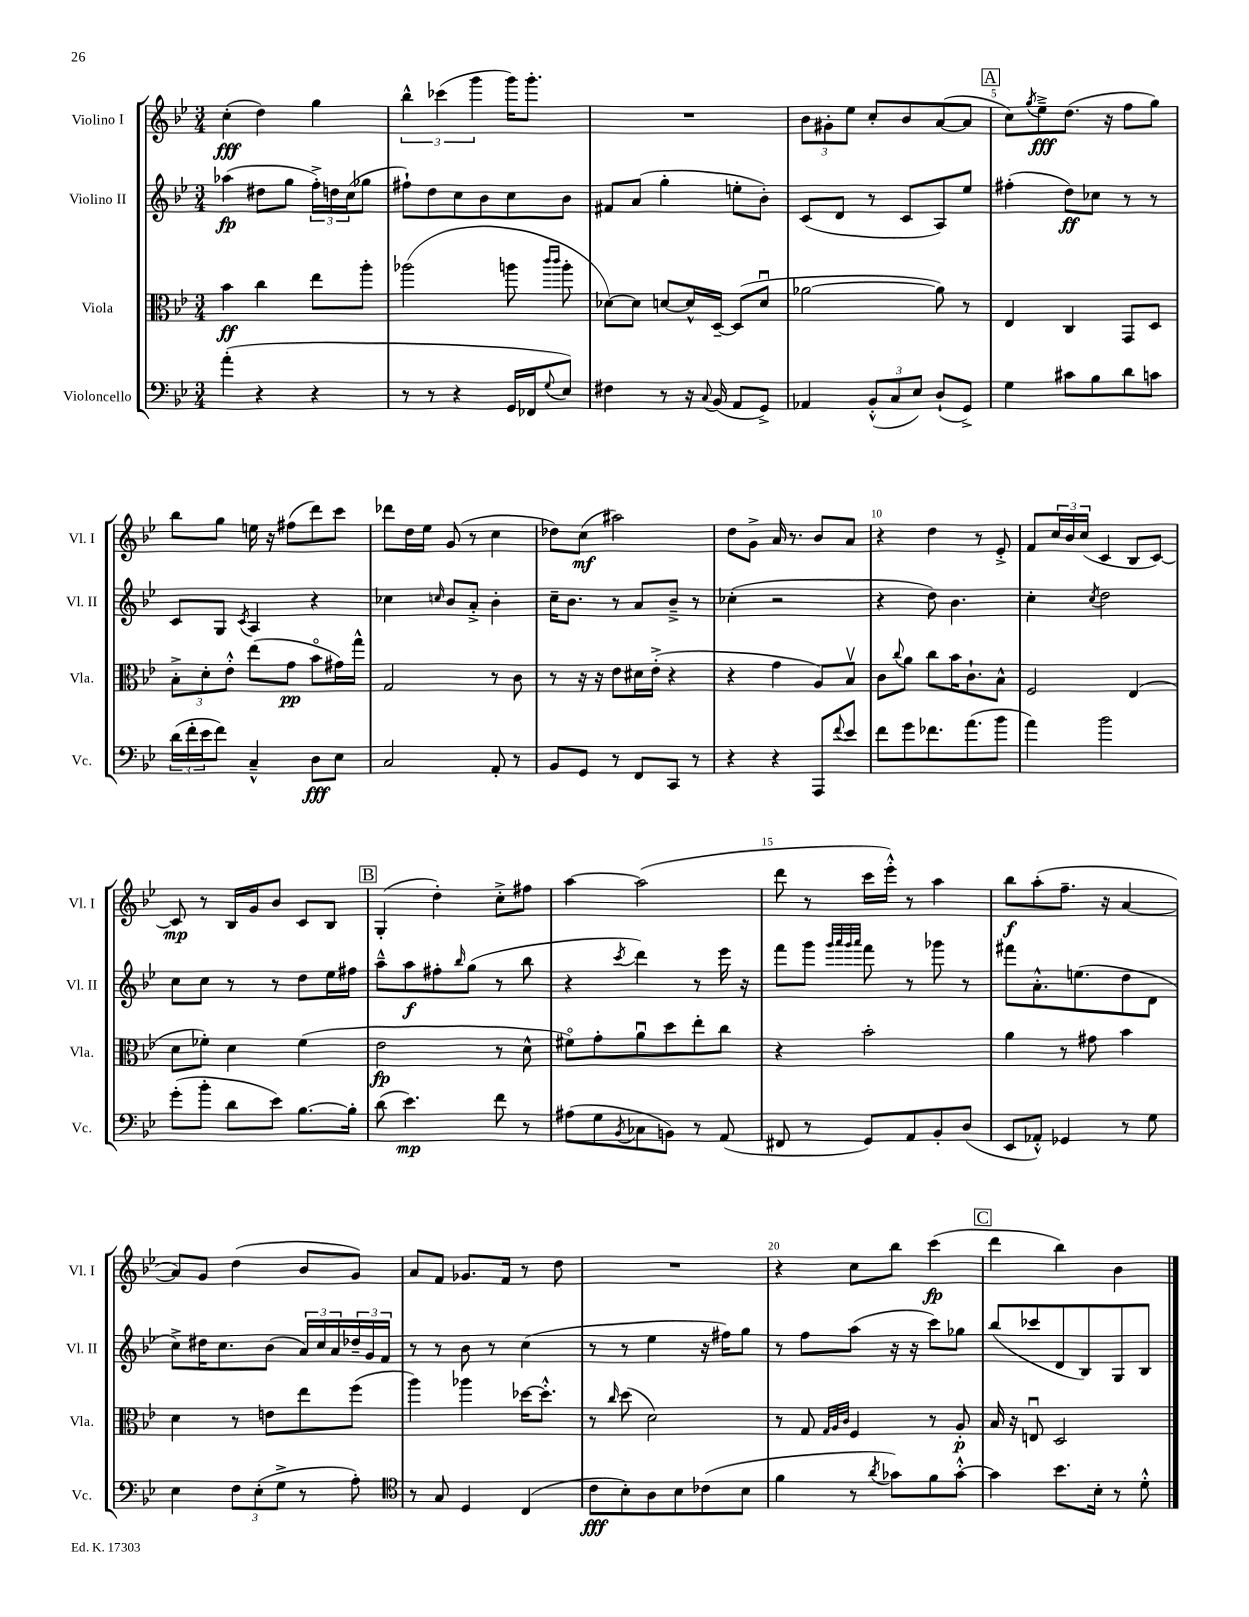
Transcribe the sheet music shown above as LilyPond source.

<<
\new StaffGroup <<
\new Staff = "s0" \with { instrumentName = "Violino I" shortInstrumentName = "Vl. I" } {
    \clef treble \key bes \major \numericTimeSignature \time 3/4
    c''4-.\fff( d''4) g''4 |
    \tuplet 3/2 { bes''4-^ ces'''4( g'''4 } g'''16) g'''8.-. |
    R2. |
    \tuplet 3/2 { bes'8 gis'8-. ees''8 } c''8-. bes'8 a'8~( a'8 |
    \mark \markup { \box "A" } c''8) \acciaccatura { g''8 } ees''8--->\fff d''8.( r16 f''8 g''8) |
    bes''8 g''8 e''16 r16 fis''8( d'''8) c'''8 |
    des'''8 d''16 ees''16 g'8( r8 c''4 |
    des''8) c''8\mf( ais''2) |
    d''8 g'8-> a'16 r8. bes'8 a'8 |
    r4 d''4 r8 ees'8-.-> |
    f'8 \tuplet 3/2 { c''16 bes'16 c''16( } c'4 bes8 c'8~) |
    c'8\mp r8 bes16 g'16 bes'8 c'8 bes8 |
    \mark \markup { \box "B" } g4-.( d''4-.) c''8-.-> fis''8 |
    a''4~ a''2( |
    d'''8 r8 c'''16 ees'''16-.-^) r8 a''4 |
    bes''8\f a''8-.( f''8.-- r16 a'4~ |
    a'8) g'8 d''4( bes'8 g'8) |
    a'8 f'8 ges'8. f'16 r8 d''8 |
    R2. |
    r4 c''8 bes''8 c'''4\fp( |
    \mark \markup { \box "C" } d'''4 bes''4) bes'4 \bar "|." |
}
\new Staff = "s1" \with { instrumentName = "Violino II" shortInstrumentName = "Vl. II" } {
    \clef treble \key bes \major \numericTimeSignature \time 3/4
    aes''4\fp( dis''8 g''8 \tuplet 3/2 { f''16-.->) d''16 c''16( } ges''8 |
    fis''8-!) d''8 c''8 bes'8 c''8 bes'8 |
    fis'8 a'8( g''4-. e''8-. bes'8-.) |
    c'8( d'8 r8 c'8 a8) ees''8 |
    \mark \markup { \box "A" } fis''4-.( d''8\ff) ces''8 r8 r8 |
    c'8 g8 \acciaccatura { c'8 } a4 r4 |
    ces''4 \grace { c''16 } bes'8 a'8-.-> bes'4-. |
    c''16-- bes'8. r8 a'8 bes'8---> r8 |
    ces''4-.( r2 |
    r4 d''8) bes'4. |
    c''4-. \acciaccatura { c''8 } d''2 |
    c''8 c''8 r8 r8 d''8 ees''16 fis''16 |
    \mark \markup { \box "B" } a''8---^ a''8\f fis''8-. \grace { bes''16 } g''8( r8 bes''8 |
    r4 \acciaccatura { c'''8 } d'''4) r8 ees'''16 r16 |
    f'''8 g'''8 \grace { g'''32 a'''32 g'''32 a'''32 } f'''8 r8 ges'''8 r8 |
    fis'''8 a'8.-.-^ e''8.( d''8 d'8 |
    c''8->) dis''16 c''8. bes'8( \tuplet 3/2 { a'16) c''16 a'16 } \tuplet 3/2 { des''16-- g'16 f'16 } |
    r8 r8 bes'8 r8 c''4( |
    r8 r8 ees''4 r16 fis''16) g''8 |
    r8 f''8 a''8( r16 r16 c'''8) ges''8 |
    \mark \markup { \box "C" } bes''8( ces'''8 d'8 bes8) g8 bes8 \bar "|." |
}
\new Staff = "s2" \with { instrumentName = "Viola" shortInstrumentName = "Vla." } {
    \clef alto \key bes \major \numericTimeSignature \time 3/4
    bes'4\ff c''4 ees''8 a''8-. |
    aes''2( a''8 \grace { c'''16 c'''16 } a''8-. |
    des'8~) des'8 d'8~ d'16-^ d16~-- d8( d'8\downbow |
    aes'2~ aes'8) r8 |
    \mark \markup { \box "A" } ees4 c4 g,8 d8 |
    \tuplet 3/2 { bes8-.-> d'8-. ees'8-.-^ } ees''8( g'8\pp bes'8\flageolet gis'16) g''16-^ |
    g2 r8 c'8 |
    r8 r16 r16 ees'8 dis'16 ees'16-.->( r4 |
    r4 g'4 a8) bes8\upbow |
    c'8 \appoggiatura { c''8 } a'8 c''8 bes'16 c'8.-! bes8-^ |
    f2 ees4( |
    d'8 fes'8-.) d'4 fes'4( |
    \mark \markup { \box "B" } ees'2\fp r8 d'8-^ |
    fis'8\flageolet) g'8-. a'8\downbow d''8 ees''8-. c''8 |
    r4 bes'2-. |
    a'4 r8 gis'8 bes'4 |
    d'4 r8 e'8 ees''8 f''8( |
    a''4) aes''4 des''16~ des''8.-.-^ |
    r8 \grace { c''16 } d''8( d'2) |
    r8 g8 \grace { g32 a32 c'32 } f4 r8 a8-.\p |
    \mark \markup { \box "C" } bes16 r16 e8\downbow d2 \bar "|." |
}
\new Staff = "s3" \with { instrumentName = "Violoncello" shortInstrumentName = "Vc." } {
    \clef bass \key bes \major \numericTimeSignature \time 3/4
    a'4-.( r4 r4 |
    r8 r8 r4 g,16 fes,16 \appoggiatura { g8 } ees8) |
    fis4 r8 r16 \appoggiatura { c8 } bes,16( a,8 g,8->) |
    aes,4 \tuplet 3/2 { bes,8-.-^( c8 ees8) } d8-!( g,8->) |
    \mark \markup { \box "A" } g4 cis'8 bes8 d'8 c'8 |
    \tuplet 3/2 { d'16( f'16-. ees'16 } f'8) c4---^ d8\fff ees8 |
    c2 a,8-. r8 |
    bes,8 g,8 r8 f,8 c,8 r8 |
    r4 r4 a,,8 \appoggiatura { f'8 } ees'8 |
    f'8 g'8 fes'8. a'8.( bes'8 |
    a'4) bes'2 |
    g'8-.( bes'8-. d'8 ees'8) bes8.~ bes16-. |
    \mark \markup { \box "B" } d'8( ees'4.\mp) f'8 r8 |
    ais8( g8 \acciaccatura { bes,8 } ces8 b,8) r8 a,8( |
    fis,8 r8 g,8) a,8 bes,8-. d8( |
    ees,8 aes,8-.-^) ges,4 r8 g8 |
    ees4 \tuplet 3/2 { f8 ees8-.( g8-> } r8 a8-.) |
    \clef tenor r8 g8 d4 c4( |
    c'8\fff bes8-.) a8 bes8 ces'8( bes8 |
    f'4 r8 \acciaccatura { a'8 } ges'8) f'8 ges'8~-.-^ |
    \mark \markup { \box "C" } ges'4 bes'8. bes16-. r8 d'8-.-^ \bar "|." |
}
>>
>>
\layout { \context { \Score \override BarNumber.break-visibility = ##(#f #t #t) barNumberVisibility = #(every-nth-bar-number-visible 5) } }
